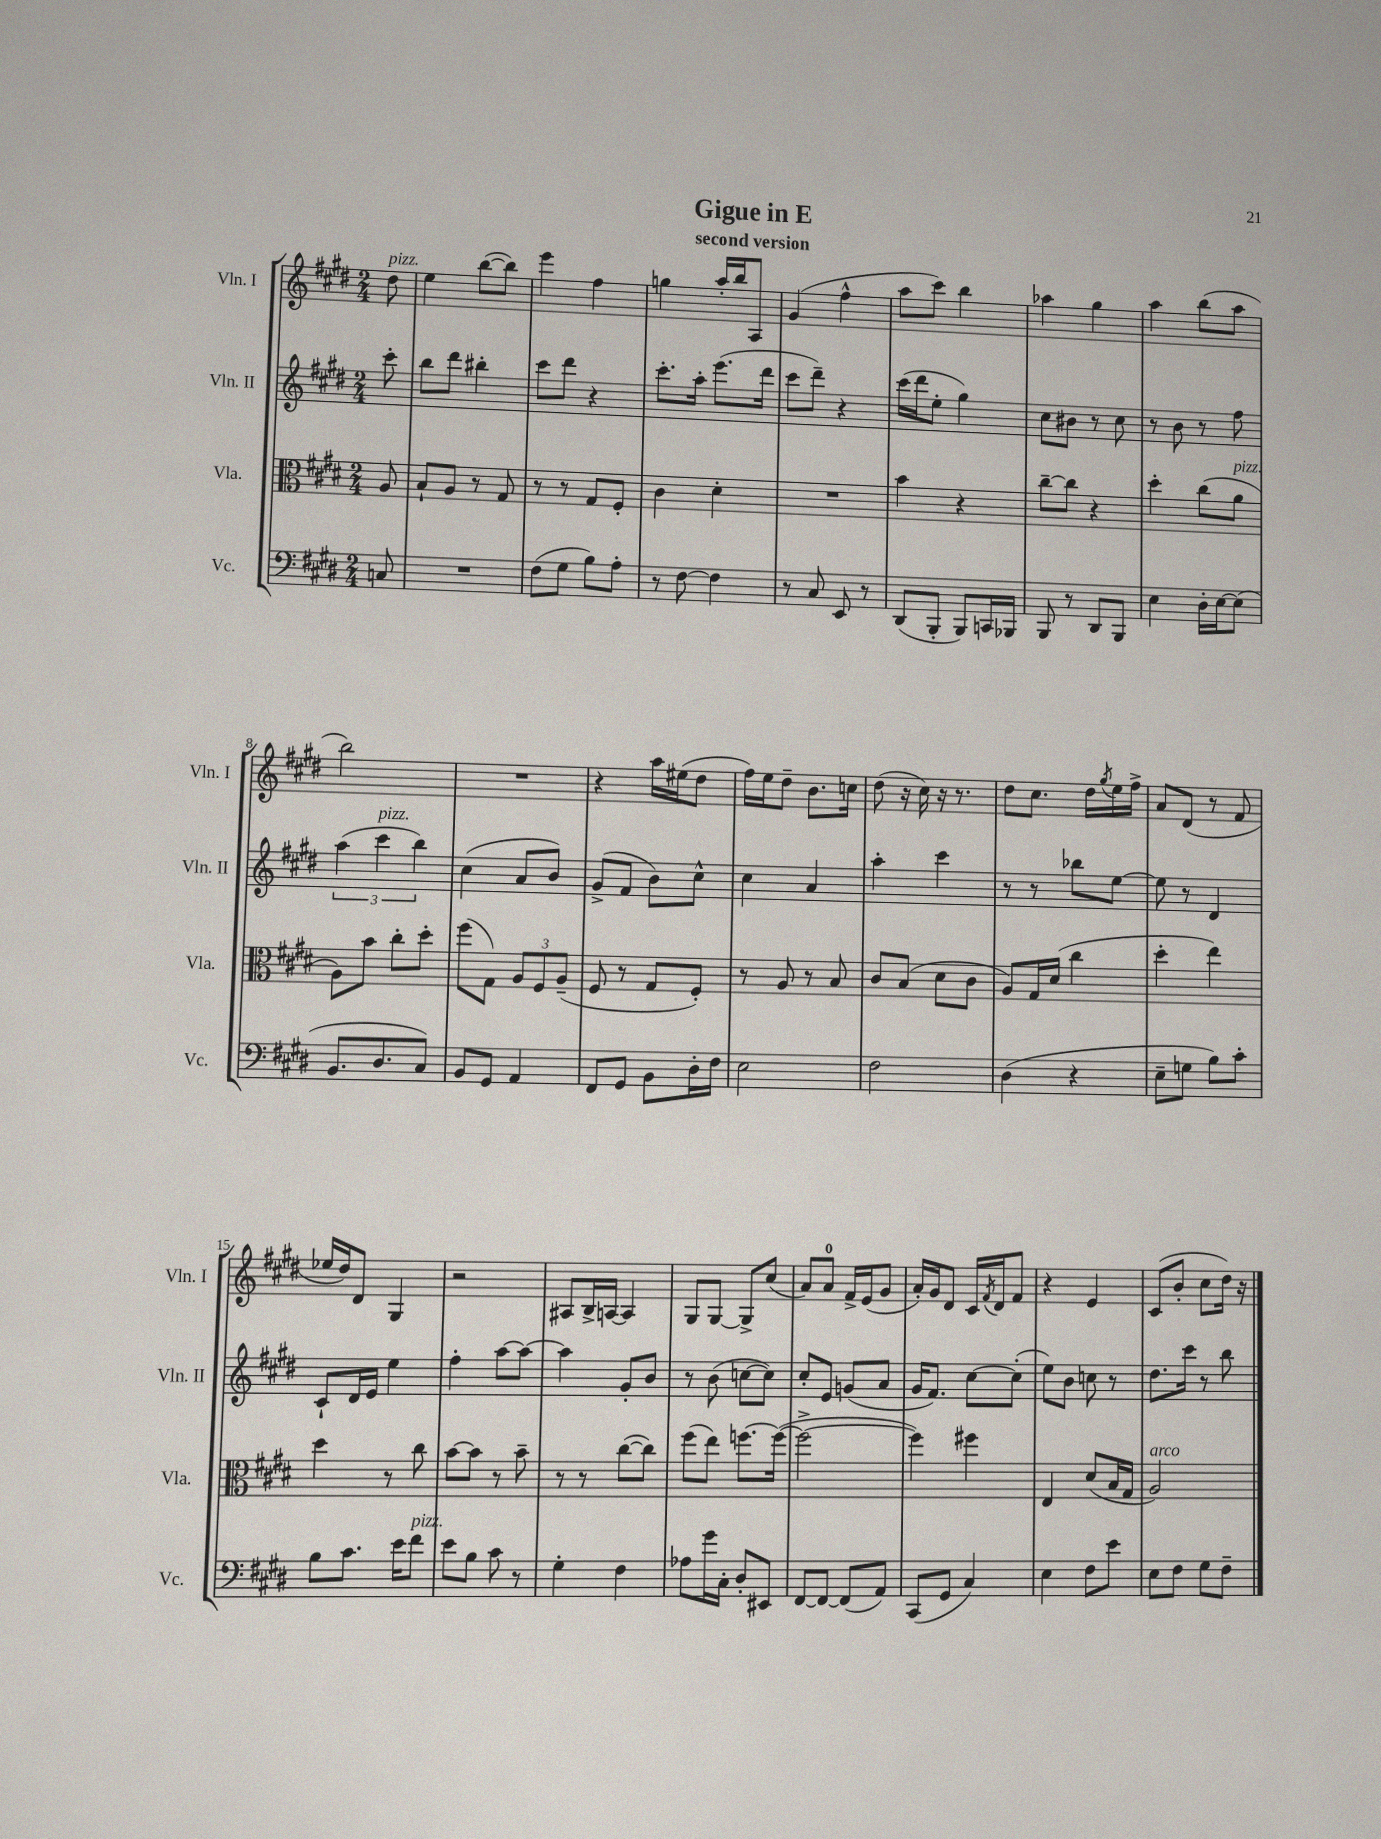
\header { title = "Gigue in E" subtitle = "second version" }
<<
\new StaffGroup <<
\new Staff = "s0" \with { instrumentName = "Vln. I" shortInstrumentName = "Vln. I" } {
    \clef treble \key e \major \numericTimeSignature \time 2/4 \partial 8
    dis''8^\markup { \italic "pizz." } |
    e''4 b''8~( b''8) |
    e'''4 fis''4 |
    g''4 a''16-. b''16 a8 |
    gis'4( fis''4-^ |
    a''8 cis'''8) b''4 |
    aes''4 gis''4 |
    a''4 b''8( a''8 |
    b''2) |
    R2 |
    r4 a''16 eis''16( dis''8 |
    fis''16) e''16 dis''8-- b'8. c''16 |
    dis''8( r16 cis''16) r16 r8. |
    dis''8 cis''8. dis''16 \acciaccatura { gis''8 } e''16 fis''16-> |
    a'8 dis'8( r8 fis'8 |
    ees''16 dis''16) dis'8 gis4 |
    r2 |
    ais8 b16-> a16~ a4 |
    gis8 gis8~ gis8-> cis''8( |
    a'8) a'8-0 fis'16-> e'16( gis'8 |
    a'16-.) gis'16 dis'8 cis'16 \acciaccatura { fis'8 } dis'16 fis'8 |
    r4 e'4 |
    cis'8( b'8-. cis''8 dis''16) r16 \bar "|." |
}
\new Staff = "s1" \with { instrumentName = "Vln. II" shortInstrumentName = "Vln. II" } {
    \clef treble \key e \major \numericTimeSignature \time 2/4 \partial 8
    cis'''8-. |
    b''8 dis'''8 bis''4-. |
    cis'''8 dis'''8 r4 |
    cis'''8.-. a''16-. e'''8.( dis'''16 |
    cis'''8 dis'''8--) r4 |
    cis'''16( dis'''16 e''8-. gis''4) |
    cis''8 bis'8 r8 cis''8 |
    r8 b'8 r8 fis''8 |
    \tuplet 3/2 { a''4( cis'''4^\markup { \italic "pizz." } b''4) } |
    cis''4( a'8 b'8) |
    gis'8->( fis'8 b'8) cis''8-^ |
    cis''4 a'4 |
    a''4-. cis'''4 |
    r8 r8 bes''8 e''8~ |
    e''8 r8 dis'4 |
    cis'8-! dis'16 e'16 e''4 |
    fis''4-. a''8~ a''8~ |
    a''4 gis'8-. b'8 |
    r8 b'8( c''8~ c''8) |
    cis''8-. e'8 g'8( a'8 |
    gis'16 fis'8.) cis''8~ cis''8-.( |
    e''8) b'8 c''8 r8 |
    dis''8. cis'''16 r8 b''8 \bar "|." |
}
\new Staff = "s2" \with { instrumentName = "Vla." shortInstrumentName = "Vla." } {
    \clef alto \key e \major \numericTimeSignature \time 2/4 \partial 8
    a8 |
    b8-! a8 r8 gis8 |
    r8 r8 gis8 fis8-. |
    cis'4 dis'4-. |
    R2 |
    b'4 r4 |
    cis''8~-- cis''8 r4 |
    dis''4-. cis''8( a'8^\markup { \italic "pizz." } |
    a8) b'8 cis''8-. dis''8-. |
    fis''8( gis8) \tuplet 3/2 { a8 fis8 a8--( } |
    fis8 r8 gis8 fis8-.) |
    r8 a8 r8 b8 |
    cis'8 b8( dis'8 cis'8 |
    a8) gis16 dis'16( cis''4 |
    dis''4-. e''4) |
    dis''4 r8 cis''8 |
    b'8~ b'8 r8 b'8-- |
    r8 r8 cis''8~( cis''8) |
    fis''8( e''8) f''8.~ f''16~( |
    f''2~-> |
    f''4) fis''4 |
    e4 dis'8( b16 gis16 |
    a2^\markup { \italic "arco" }) \bar "|." |
}
\new Staff = "s3" \with { instrumentName = "Vc." shortInstrumentName = "Vc." } {
    \clef bass \key e \major \numericTimeSignature \time 2/4 \partial 8
    c8 |
    R2 |
    fis8( gis8 b8) a8-. |
    r8 fis8~ fis4 |
    r8 cis8 e,8 r8 |
    dis,8( b,,8-. b,,8) c,16 bes,,16 |
    b,,8 r8 dis,8 b,,8 |
    e4 dis16-. e16~ e8( |
    b,8. dis8. cis8) |
    b,8 gis,8 a,4 |
    fis,8 gis,8 b,8 dis16-. fis16 |
    e2 |
    fis2 |
    dis4( r4 |
    e8-- g8 b8) cis'8-. |
    b8 cis'8. e'16 fis'8^\markup { \italic "pizz." } |
    e'8 b8 cis'8 r8 |
    gis4-. fis4 |
    aes8 gis'16 cis16-. dis8-. eis,8 |
    fis,8~ fis,8~ fis,8( a,8) |
    cis,8( gis,8 cis4) |
    e4 fis8 e'8 |
    e8 fis8 gis8 fis8-- \bar "|." |
}
>>
>>
